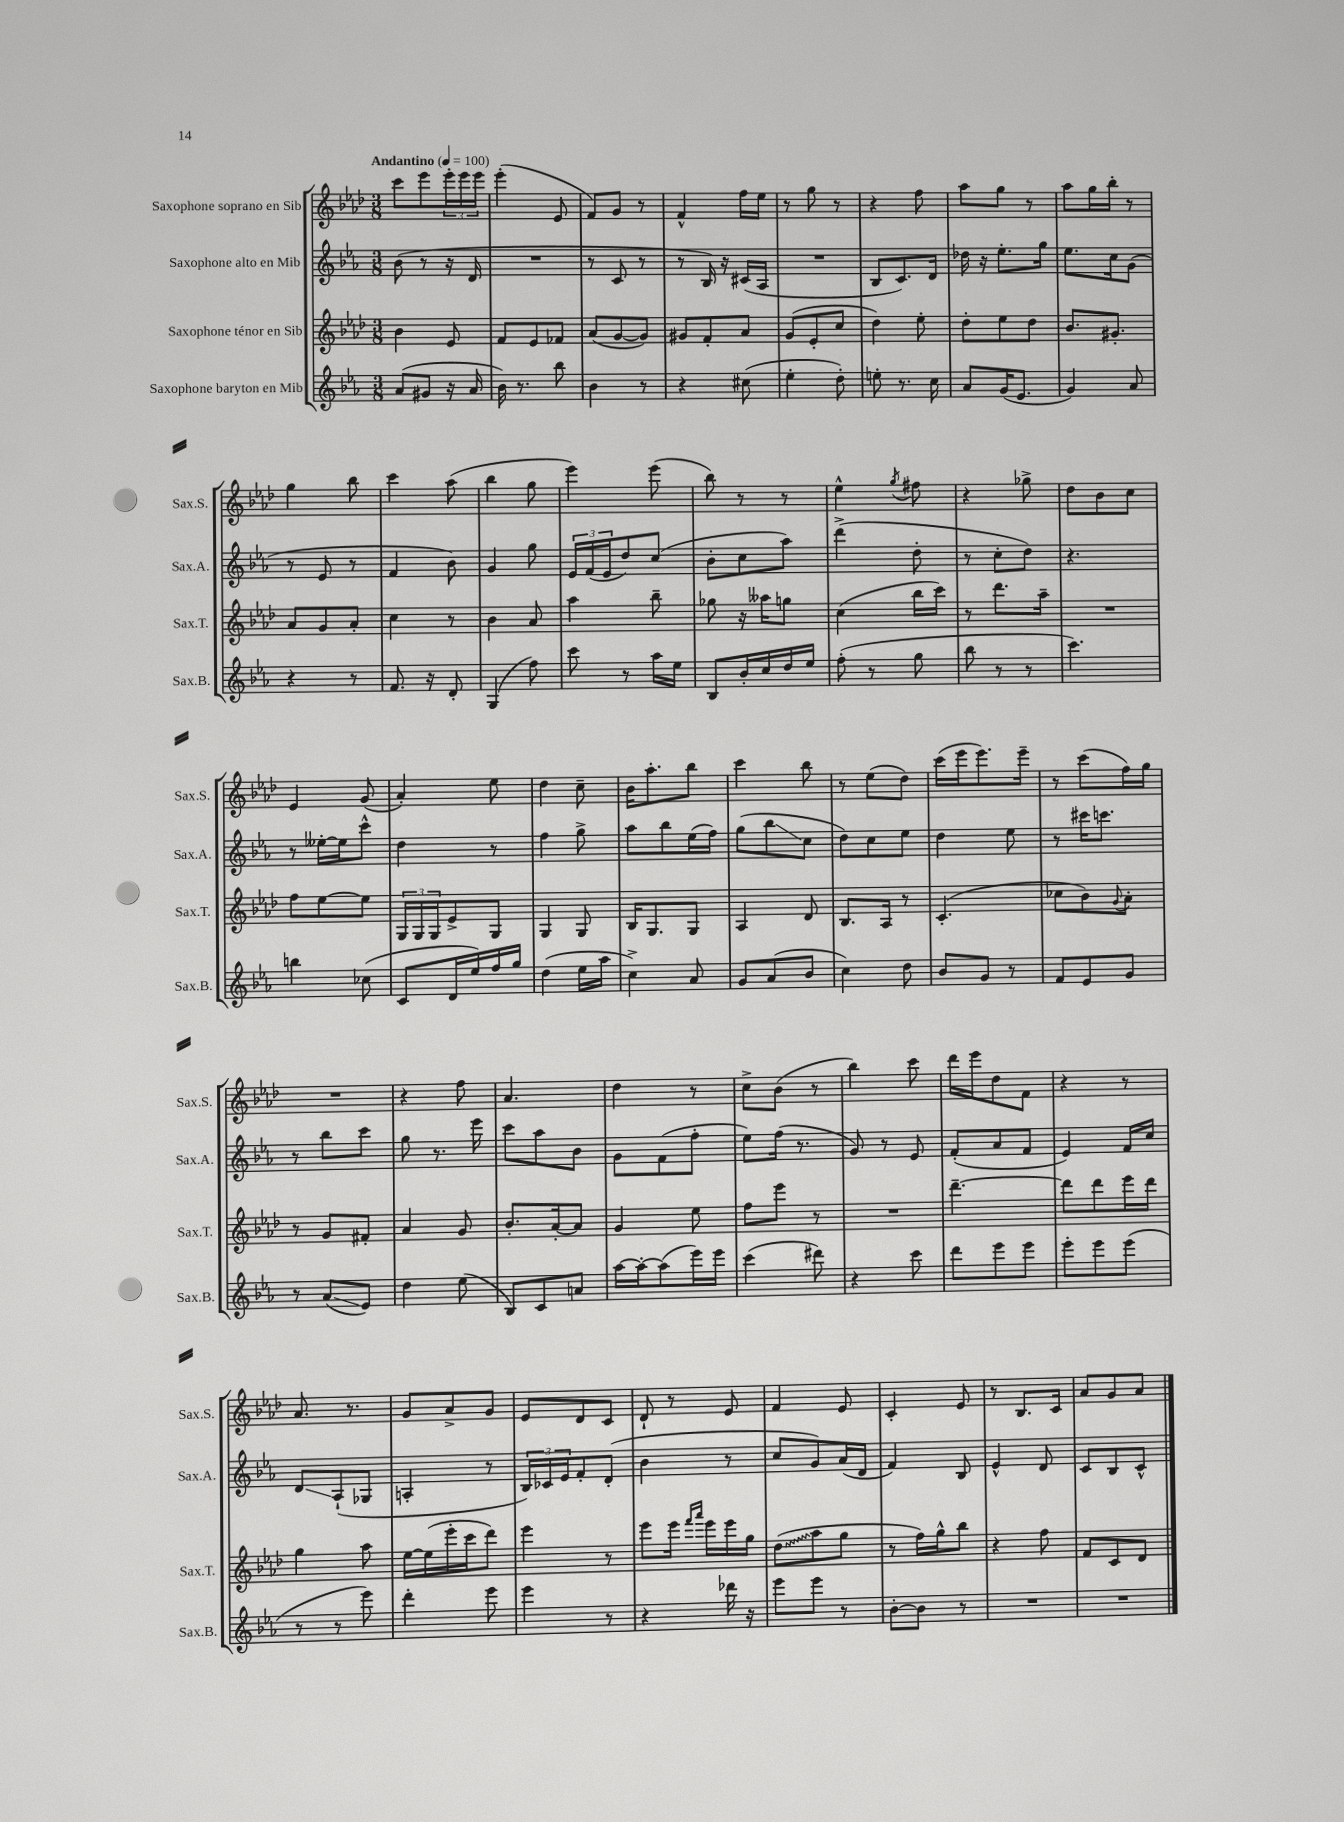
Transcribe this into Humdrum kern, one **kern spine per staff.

**kern	**kern	**kern	**kern
*staff4	*staff3	*staff2	*staff1
*clefG2	*clefG2	*clefG2	*clefG2
*k[b-e-a-]	*k[b-e-a-d-]	*k[b-e-a-]	*k[b-e-a-d-]
*M3/8	*M3/8	*M3/8	*M3/8
*MM100	*MM100	*MM100	*MM100
(8a-	4b-	(8b-	8ccc
8g#	.	8r	8eee-
16r	8e-	16r	24eee-'
.	.	.	24eee-
16a-	.	16d	.
.	.	.	24eee-
=	=	=	=
16b-)	8f	4.r	(4eee-'
8.r	.	.	.
.	8e-	.	.
8bb-	8f-	.	8e-
=	=	=	=
4b-	(8a-	8r	8f)
.	[8g	8c	8g
8r	8g])	8r	8r
=	=	=	=
4r	8g#	8r	4f^^
.	8f'	16B-)	.
.	.	16r	.
(8cc#	8a-	(16c#	16ff
.	.	16A-	16ee-
=	=	=	=
4ee-'	(8g	4.r	8r
.	8e-'	.	8gg
8dd')	8cc	.	8r
=	=	=	=
8ee'	4dd-)	8B-	4r
8.r	.	8.c)	.
.	8ee-'	.	8ff
16cc	.	16d	.
=	=	=	=
8a-	8dd-'	16dd-	8aa-
.	.	16r	.
(16g	8ee-	8.ee-'	8gg
8.e-	.	.	.
.	8dd-	.	8r
.	.	16gg	.
=	=	=	=
4g)	8.b-	8.ee-	8aa-
.	.	.	16gg
.	8.g#'	16cc	16bb-'
8a-	.	(8g	8r
=	=	=	=
4r	8a-	8r	4gg
.	8g	8e-	.
8r	8a-'	8r	8bb-
=	=	=	=
8.f	4cc	4f	4ccc
16r	.	.	.
8d'	8r	8b-)	(8aa-
=	=	=	=
(4G	4b-	4g	4bb-
8ff)	8a-	8gg	8gg
=	=	=	=
8ccc	4aa-	24e-	4eee-)
.	.	(24f	.
.	.	24e-	.
8r	.	8dd)	.
16aa-	8bb-~	(8cc	(8eee-
16ee-	.	.	.
=	=	=	=
8B-	8gg-	8b-'	8bb-)
16b-'	16r	8cc	8r
16cc	16aa--	.	.
16dd	8gg	8aa-)	8r
16ee-	.	.	.
=	=	=	=
(8ff'	(4cc	(4ddd^	4ee-^^
8r	.	.	.
.	.	.	8qgg
8gg	16bb-	8dd'	8ff#
.	16ccc)	.	.
=	=	=	=
8bb-	8r	8r	4r
8r	8.ddd-	8cc'	.
8r	.	8dd)	8gg-^
.	16aa-~	.	.
=	=	=	=
4.ccc)	4.r	4.r	8dd-
.	.	.	8b-
.	.	.	8cc
=	=	=	=
4bb	8ff	8r	4e-
.	[8ee-	[16ee--'	.
.	.	16ee--]	.
(8cc-	8ee-]	8ccc^^	(8g
=	=	=	=
8c	24G	4dd	4a-')
.	24G	.	.
.	24G	.	.
16d	8e-^	.	.
16ee-)	.	.	.
16ff	8G	8r	8ee-
16gg	.	.	.
=	=	=	=
(4dd	4G	4ff	4dd-
16ee-	8G	8gg^	8cc~
16aa-	.	.	.
=	=	=	=
4cc^)	16B-	8aa-	16b-
.	8.G	.	8.aa-'
.	.	8bb-	.
8a-	8G	(16ee-	8bb-
.	.	16ff)	.
=	=	=	=
8g	4A-	(8gg	4ccc
(8a-	.	8bb-	.
8b-	8d-	8cc	8bb-
=	=	=	=
4cc)	8.B-	8dd)	8r
.	.	8cc	(8ee-
.	16A-	.	.
8dd	8r	8ee-	8dd-)
=	=	=	=
8b-	(4.c'	4dd	(16ccc
.	.	.	16eee-
8g	.	.	8.eee-)
8r	.	8ee-	.
.	.	.	16eee-~
=	=	=	=
8f	8cc-	8r	8r
8e-	8b-)	16ccc#	(8ccc
.	.	8.ccc	.
.	8qqg	.	.
8g	8a-'	.	16ff)
.	.	.	16gg
=	=	=	=
8r	8r	8r	4.r
(8a-	8g	8bb-	.
8e-)	8f#'	8ccc	.
=	=	=	=
4dd	4a-	8gg	4r
.	.	8.r	.
(8ee-	8g	.	8ff
.	.	16eee-	.
=	=	=	=
8B-)	8.b-'	8ccc	4.a-
8c	.	8aa-	.
.	[16a-'	.	.
8a	8a-]	8b-	.
=	=	=	=
[16aa-	4g	8g	4dd-
16aa-'_	.	.	.
(8aa-]	.	(8f	.
16eee-)	8ee-	8ff'	8r
16eee-	.	.	.
=	=	=	=
(4ccc	8ff	8ee-)	8cc^
.	8eee-	(16ff	(8b-
.	.	8.r	.
8ddd#)	8r	.	8r
=	=	=	=
4r	4.r	8g)	4bb-)
.	.	8r	.
8ccc	.	8e-	8ccc
=	=	=	=
8ddd	[4.ddd-~	(8f'	16ddd-
.	.	.	16eee-
8eee-	.	8a-	8dd-
8eee-	.	8f	8f
=	=	=	=
8eee-'	8ddd-]	4e-)	4r
8eee-	8ddd-	.	.
(8eee-	16eee-	16f	8r
.	16ddd-	16cc	.
=	=	=	=
8r	4gg	8d	8.a-
8r	.	(8A-`	.
.	.	.	8.r
8eee-)	8aa-	8G-	.
=	=	=	=
4ddd'	[16ee-	4A'	8g
.	(16ee-]	.	.
.	16eee-'	.	8a-^
.	16ccc	.	.
8eee-	8ddd-)	8r	8g
=	=	=	=
4eee-	4eee-	24B-)	8e-
.	.	24c-	.
.	.	24e-	.
.	.	8f'	8d-
8r	8r	(8d'	8c
=	=	=	=
4r	8eee-	4b-	8d-`
.	16eee-	.	8r
.	16qqfff	.	.
.	16qqaaa-	.	.
.	16eee-	.	.
16ddd-	16eee-	8r	8e-
16r	16gg	.	.
=	=	=	=
8eee-	(8dd-	8cc	4f
8eee-	8aa-	8g)	.
8r	8gg	(16a-	8e-
.	.	16d	.
=	=	=	=
[8b-'	8r	4f)	4c'
8b-]	16ff)	.	.
.	16gg^^	.	.
8r	8bb-	8B-	8e-
=	=	=	=
4.r	4r	4e-^^	8r
.	.	.	8.B-
.	8ff	8d	.
.	.	.	16c
=	=	=	=
4.r	8f	8c	8a-
.	8c	8B-	8g
.	8d-	8c^^	8a-
==	==	==	==
*-	*-	*-	*-
